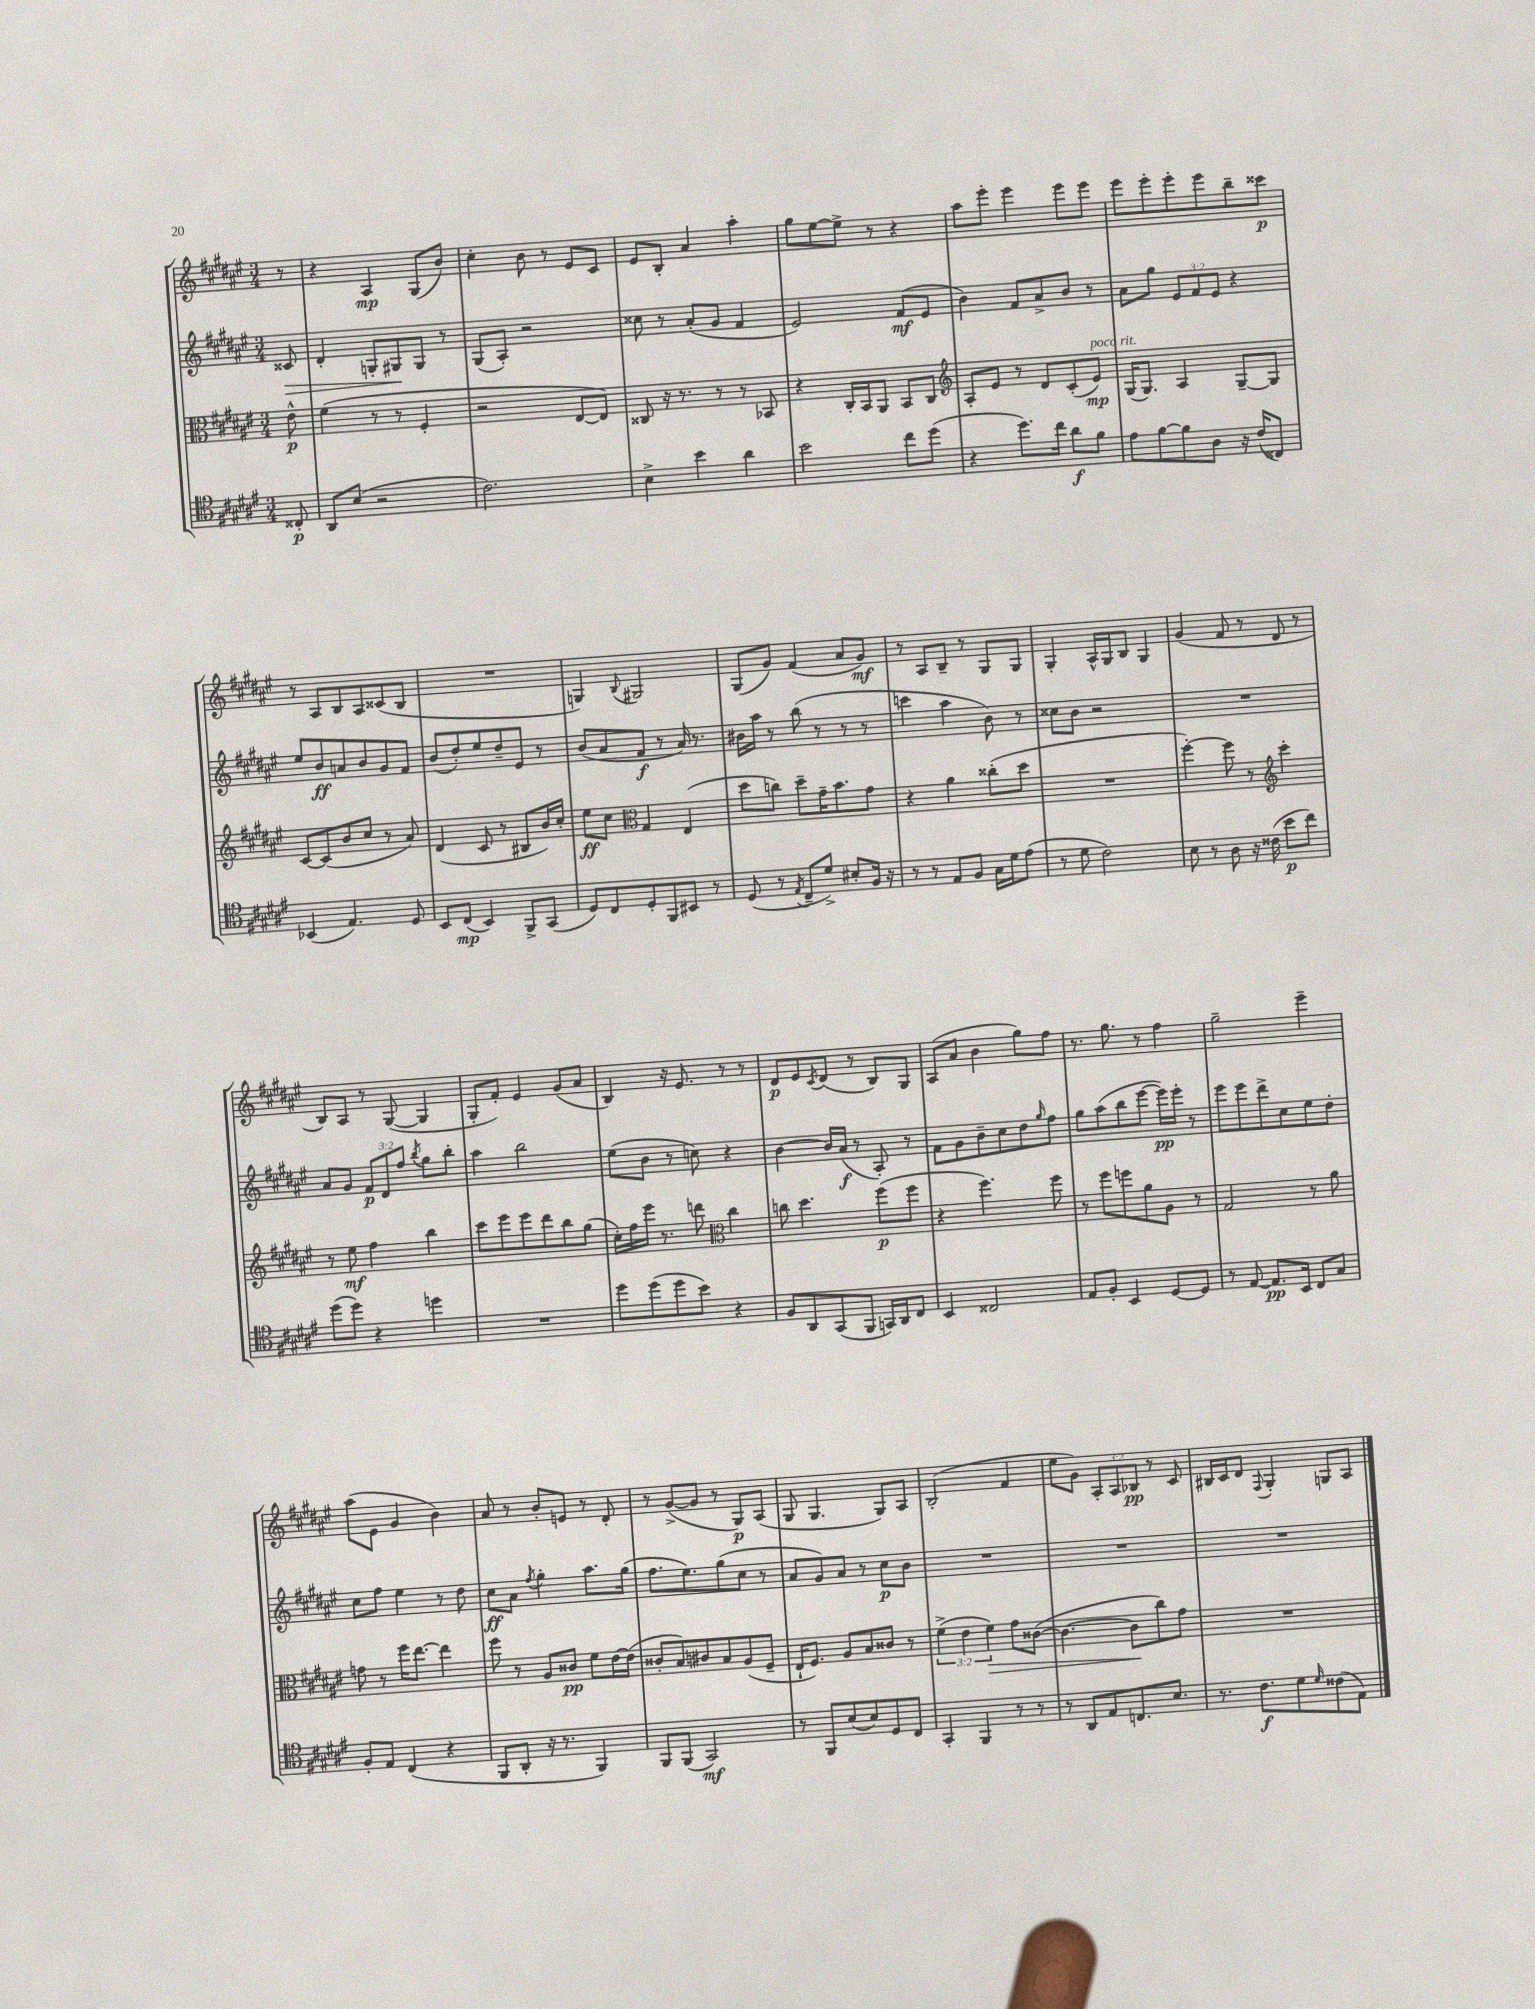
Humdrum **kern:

**kern	**kern	**kern	**kern
*staff4	*staff3	*staff2	*staff1
*clefC4	*clefC3	*clefG2	*clefG2
*k[f#c#g#d#a#e#]	*k[f#c#g#d#a#e#]	*k[f#c#g#d#a#e#]	*k[f#c#g#d#a#e#]
*M3/4	*M3/4	*M3/4	*M3/4
8C##'	8e#^^	8c##	8r
=	=	=	=
8AA#	(4f#	4d#'	4r
(8B	.	.	.
2r	8r	8G'	4A#
.	8r	8G#	.
.	4F#'	8G#	(8G#
.	.	8r	8b)
=	=	=	=
2.c#)	2r	(8G#	4cc#'
.	.	8A#')	.
.	.	2r	8b
.	.	.	8r
.	[8E#	.	8e#
.	8E#])	.	8c#
=	=	=	=
4B^	8C##	8cc##	8e#
.	16r	8r	8B'
.	8.r	.	.
4b	.	(8a#'	4a#
.	8r	8g#	.
4a#	8r	4f#	4aa#'
.	8BB-	.	.
=	=	=	=
2b	4r	2e#)	8gg#
.	.	.	[8ee#
.	16C#'	.	8ee#^]
.	16BB	.	.
.	8AA#	.	8r
8cc#	8BB	(8f#	4r
(8dd#	8C#	8e#	.
=	=	=	=
*	*clefG2	*	*
4r	8A#'	4b)	8aa#
.	8e#	.	8eee#'
8.dd#)	8r	8f#	4eee#
.	8d#	8a#^	.
16cc#	.	.	.
8a#	(8c#'	8b	8eee#
8f#	8e#)	8r	8eee#
=	=	=	=
8e#	(16G#	8a#	8eee#
.	8.G#)	.	.
[8f#	.	8gg#	8eee#'
8f#]	4A#	12e#	8eee#'
.	.	12f#	.
8A#	.	.	8eee#
.	.	12e#	.
16r	[8G#~	4r	8bb~
(16c#	.	.	.
8C##)	8G#]	.	8ccc##
=	=	=	=
(4BB-	[8c#	8ee#	8r
.	(8c#]	8b	8A#
4.E#)	8b	8a	8B
.	8cc#	8b	8A#
.	8r	8g#	(8c##
8D#	8a#)	8f#	8B
=	=	=	=
8BB	(4d#	(8b	2.r
(8C#	.	8dd#')	.
4BB)	8c#	8ee#	.
.	8r	8dd#~	.
8FF#^	8B#	8e#	.
(8GG#	16b)	8r	.
.	16cc#'	.	.
=	=	=	=
8D#)	8ee#	(8b	4G)
8C#	8cc#	8a#	.
*	*clefC3	*	*
.	.	.	8qqB
8D#'	4G#	8f#	2G#
8FF#	.	8r	.
8BB#	(4E#	16a#)	.
.	.	8.r	.
8r	.	.	.
=	=	=	=
(8D#	8dd#	16b#	(8G#
.	.	16aa#	.
8r	8cc)	8r	8g#)
8qE#	.	.	.
8C#~	8dd#~	(8bb	(4f#
8d#^)	16g#~	8r	.
.	8.b	.	.
8B#'	.	8r	8a#
16F#	8g#	8r	8g#)
16r	.	.	.
=	=	=	=
8r	4r	4ccc	8r
8r	.	.	8A#
8E#	4a#	4aa#	8B~
8F#	.	.	8r
16G#	(8cc##'	8b)	8G#
16d#	.	.	.
(8e#	8dd#	8r	8G#
=	=	=	=
8r	2.r	8cc##	4G#'
8d#	.	8b	.
2c#)	.	2r	16A#^^
.	.	.	16G#
.	.	.	8B
.	.	.	4G#
=	=	=	=
8B	[4ff#')	2.r	(4g#
8r	.	.	.
8A#	8ff#]	.	8f#
16r	8r	.	8r
(16c##	.	.	.
*	*clefG2	*	*
8b	4ccc#'	.	8d#
8cc#)	.	.	8r
=	=	=	=
(8dd#	8r	8a#	8B)
8dd#)	8ee#	8g#	8A#
4r	4ff#	12f#	8r
.	.	12d#	.
.	.	.	([8G#
.	.	12ff#	.
.	.	8qbb	.
4dd	4bb	8gg#	4G#]
.	.	8bb'	.
=	=	=	=
2.r	8ccc#	4aa#	8G#'
.	8eee#	.	8f#')
.	8eee#	2bb	4e#
.	8ddd#	.	.
.	8bb	.	(8g#
.	(8gg#	.	8a#
=	=	=	=
8dd#	16cc#')	(8ee#	4B)
.	16ff#	.	.
(8dd#	16eee#	8b	.
.	8.r	.	.
8dd#	.	8r	16r
.	.	.	8.e#
8b)	8ddd	8cc)	.
*	*clefC3	*	*
4r	4cc#	4r	8r
.	.	.	8r
=	=	=	=
8F#	8cc	[4b	8d#
8AA#	4.dd#	.	8e#
.	.	.	8qc#
(8GG#	.	16b]	(8d#
.	.	(16a#	.
8FF#	.	8r	8r
16GG)	(8ff#	8A#')	8B)
16AA#	.	.	.
8C#	8ff#	8r	8G#
=	=	=	=
4BB	4r	8f#	(8A#
.	.	8g#	8a#
2C##	4.ff#)	8b~	4b
.	.	8cc#	.
.	.	8dd#	8gg#)
.	.	16qqgg#	.
.	8ff#	8ff#	8ff#
=	=	=	=
8E#	8r	8gg#	8.r
8F#'	8ff#	(8aa#	.
.	.	.	8.gg#
4BB	8ff	8bb	.
.	8a#	[8eee#	8r
[8D#	8A#	16eee#])	4ff#
.	.	16eee#'	.
8D#]	8r	8r	.
=	=	=	=
8r	2G#	8eee#	2gg#~
[8E#	.	8eee#	.
8.E#]	.	8ddd#^	.
.	.	8cc#	.
16BB	.	.	.
8C#	8r	8ee#	4eee#~
8G#	8a#	8dd#'	.
=	=	=	=
8F#'	8g	8cc#	(8aa#
8E#	8r	8ff#	8e#
(4C#	16ff#	4ee#	4g#
.	[8.ee#	.	.
4r	4ee#]	8r	4b)
.	.	8dd#	.
=	=	=	=
8FF#	8ff#	8cc#	8a#
8AA#'	8r	8a#	8r
.	.	8qff#	.
16r	8A#	4gg#'	8b'
8.r	.	.	.
.	8c##	.	8e
4FF#)	8f#	8.aa#	8r
.	[16e#	.	8d#'
.	(16e#]	(16gg#	.
=	=	=	=
8FF#	8c##'	8.ff#	8r
(8FF#	8B)	.	([8g#^
.	.	8.ee#)	.
2GG#)	8c#	.	8g#]
.	8B	(8gg#	8r
.	(8A#	8cc#	8G#)
.	8F#~	8r	(8A#
=	=	=	=
8r	16E#`	8a#	8G#
.	8.F#)	.	.
8FF#	.	8g#)	4.G#
(8B	8A#	8a#	.
8B)	8B	8r	.
8D#	8c##	8cc#	8G#)
8C#	8r	8b	8A#
=	=	=	=
4GG#'	(6f#^	2.r	(2B'
.	6e#	.	.
4FF#	.	.	.
.	6f#)	.	.
8r	8g#	.	4f#
8r	([8c##	.	.
=	=	=	=
8r	4.c##_	2.r	8ee#
8AA#	.	.	8g#)
8E#	.	.	12A#'
.	.	.	12A#
8.C	8c##]	.	.
.	.	.	12B-
.	8cc#)	.	8r
8.B	.	.	.
.	8g#	.	8c#
=	=	=	=
8.r	2.r	2.r	16B#
.	.	.	16c#
.	.	.	8d#
8.c#	.	.	.
.	.	.	8qqF#
.	.	.	4G#'
8d#	.	.	.
16qqd#	.	.	.
(8c##	.	.	8G
8E#)	.	.	8A#
==	==	==	==
*-	*-	*-	*-
